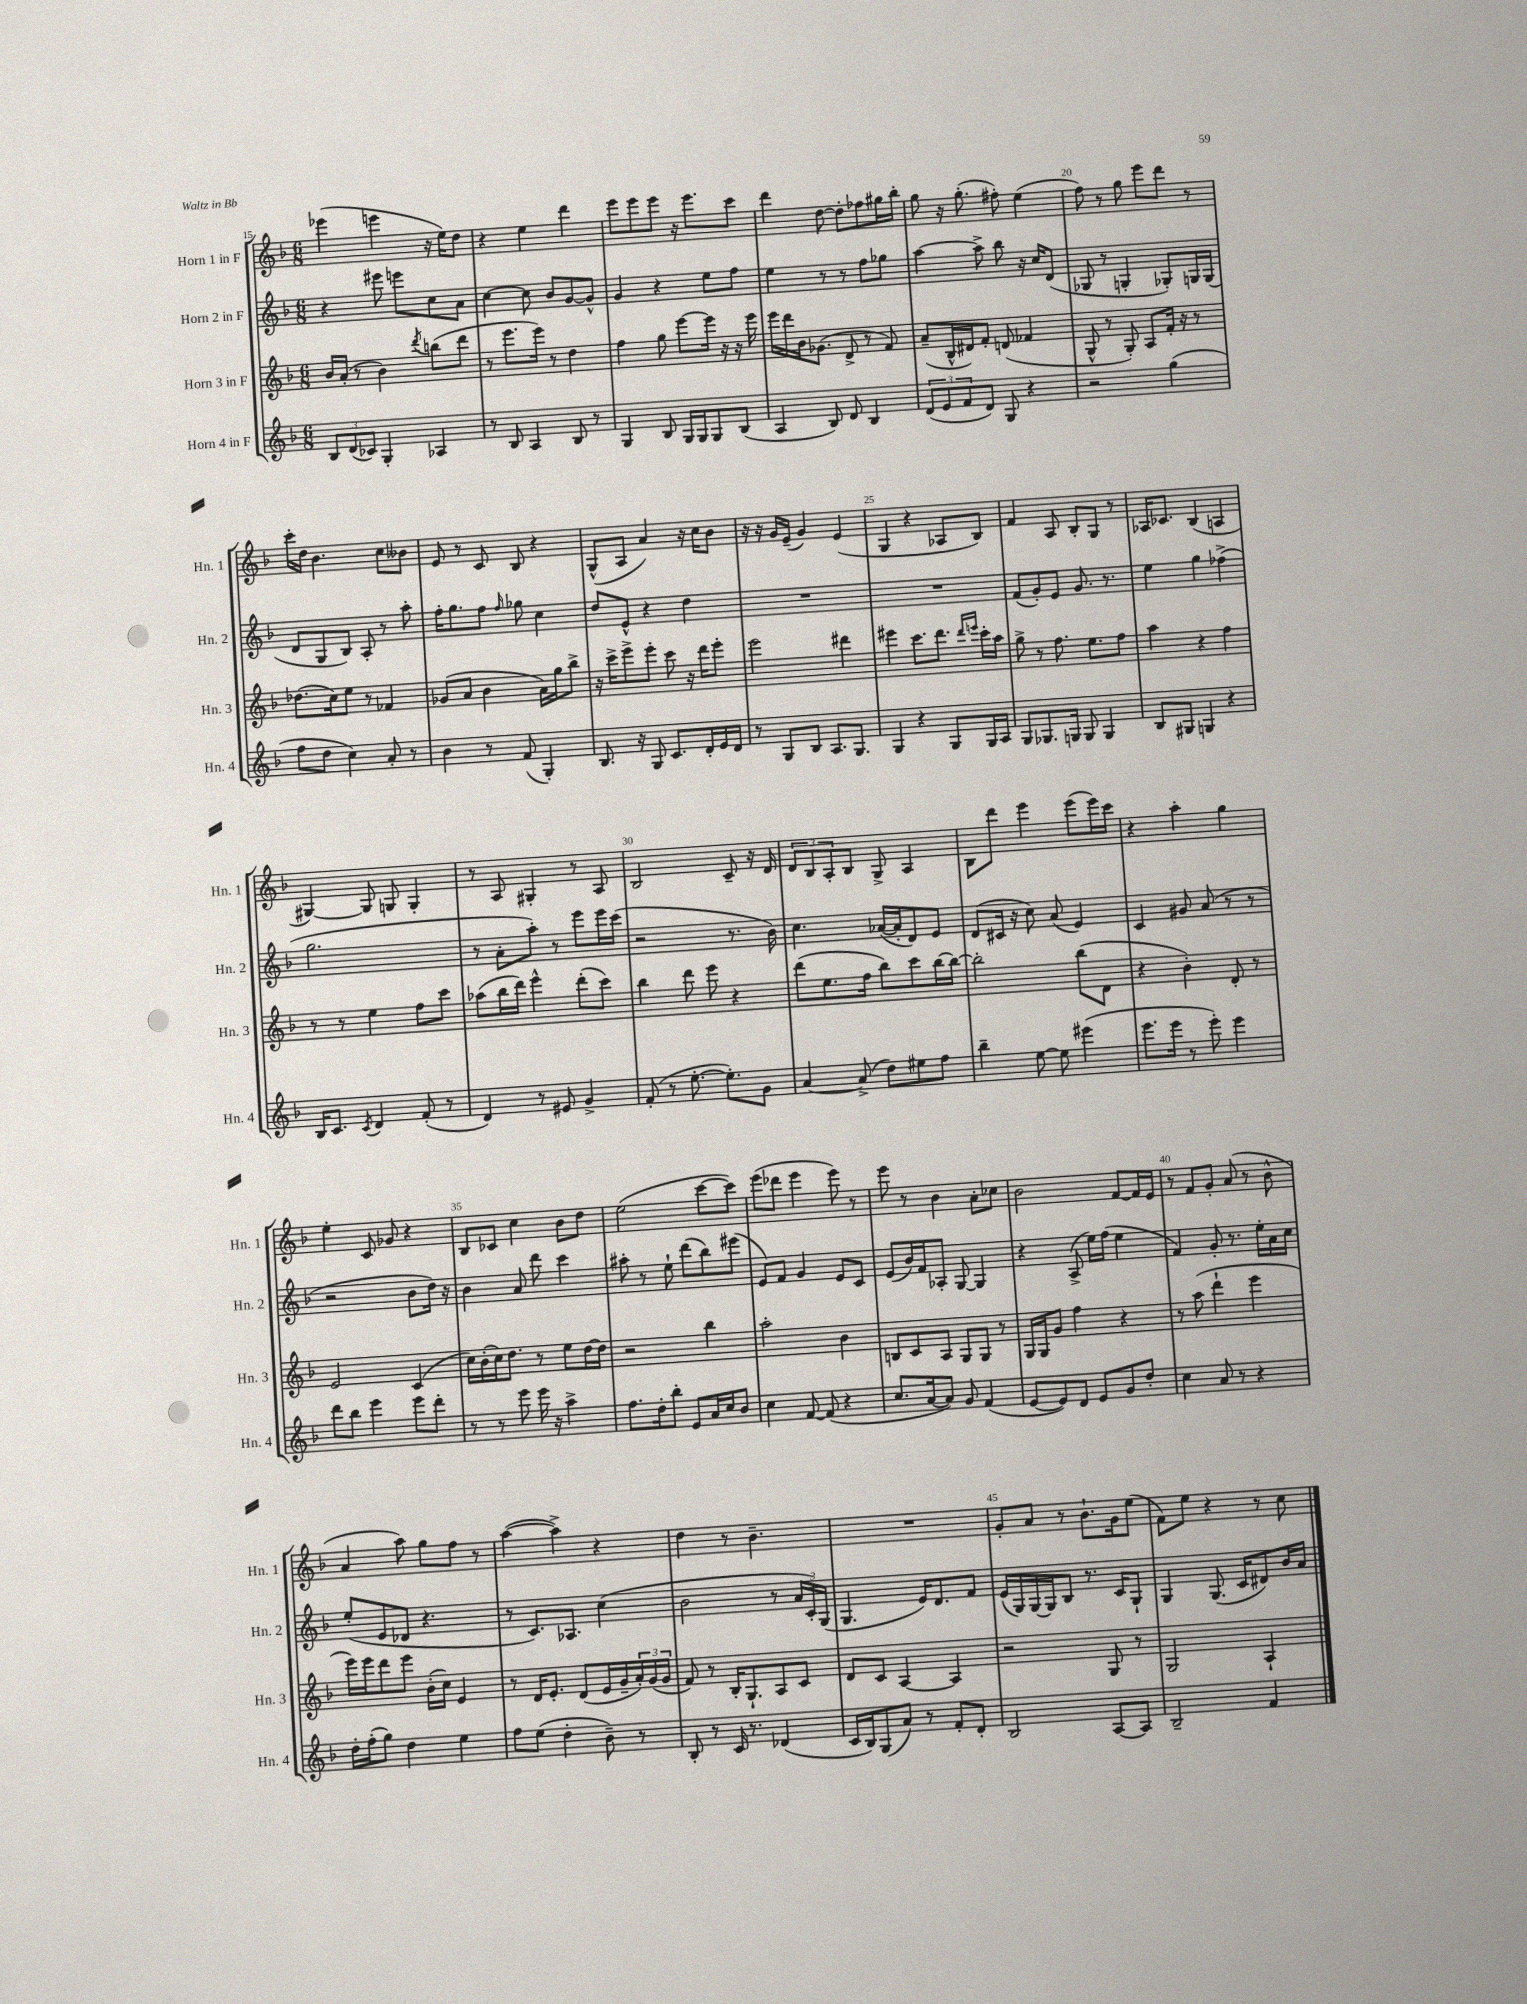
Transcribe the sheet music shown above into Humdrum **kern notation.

**kern	**kern	**kern	**kern
*part4	*part3	*part2	*part1
*staff4	*staff3	*staff2	*staff1
*I"Horn 4 in F	*I"Horn 3 in F	*I"Horn 2 in F	*I"Horn 1 in F
*I'Hn. 4	*I'Hn. 3	*I'Hn. 2	*I'Hn. 1
*clefG2	*clefG2	*clefG2	*clefG2
*k[b-]	*k[b-]	*k[b-]	*k[b-]
*M6/8	*M6/8	*M6/8	*M6/8
=15	=15	=15	=15
12B-/L	16b-/LL	4r	(4eee-X\
.	(16a'/JJ	.	.
(12d/	.	.	.
.	8r	.	.
12c-X/J)	.	.	.
4G'/	4b-\)	8eee#X\	4eeen\
.	.	8eeen\L	.
.	8qddd/	.	.
4A-X/	(8bbn\L	8cc\	16r
.	.	.	16ee\KL)
.	8ddd\J	8a\J	8dd\J
=16	=16	=16	=16
8r	8r	[4cc\	4r
8B-/	8.eee\L	.	.
4A/	.	8cc\]	4ee\
.	16eee\Jk)	.	.
.	8r	8b-/L	.
8B-/	4dd\	[8g/	4ddd\
8r	.	8g^^/J]	.
=17	=17	=17	=17
4G/	4ff\	4g/	8eee\L
.	.	.	8eee\
8B-/	8gg\	4r	8eee\J
16G/LL	[8eee\L	.	16r
16G/J	.	.	8.eee\L
8G/	16eee\Jk]	8ee\L	.
.	16r	.	.
(8B-/J	16r	8ff\J	8ccc\J
.	16eee\	.	.
=18	=18	=18	=18
4A/	16eee\LL	4ee\	4ddd\
.	16ddd\	.	.
.	16b-\J	.	.
.	(8.g-X\J	.	.
8B-/)	.	8r	[8dd\
8d/	8d^/	8r	8dd'\L]
4B-/	8r	8ff\L	8ff-X\
.	8f/)	8gg-X\J	16gg#X\L
.	.	.	16bb-'\JJ
=19	=19	=19	=19
(12d/L	(8a~/L	[4aa\	8gg\
12e/	.	.	.
.	16B-^^/L	.	16r
12f/	.	.	.
.	16d#X/J)	.	(8.gg'\
8d/J)	8f'/J	8aa^\]	.
8G/	(8dn/	8bb-\	8ff#X'\)
4r	4f-X/	16r	(4ee\
.	.	16cc/KL	.
.	.	(8d/J	.
=20	=20	=20	=20
2r	8G^^/	8G-X/	8ff\)
.	8r	8r	8r
.	8G'/)	4Gn'/	8gg\
.	8A/L	.	8eee\L
(4gg\	16f'/Jk	8G-X'/L)	8ddd\J
.	16r	.	.
.	8r	16Gn/L	8r
.	.	(16G/JJ	.
!!LO:LB:g=z
=21	=21	=21	=21
8ff\L	(8.dd-X\L	8d/L	16ccc'\LL
.	.	.	16dd\JJ
8dd\J	.	8G/	4.b-\
.	16cc\k)	.	.
4cc\)	8ee\J	8B-/J)	.
.	8r	8A'/	.
8a'/	4f-X/	8r	8cc\L
8r	.	8aa'\	8b--X\J
=22	=22	=22	=22
4b-\	(8g-X/L	16ff'\KL	8e/
.	.	8.gg\	.
.	8a/J	.	8r
8r	4b-\	8ff\J	8c/
.	.	16qqff/	.
(8f/	.	8gg-X\	8B-/
4G'/)	16a\LL)	4cc\	4r
.	16gg\J	.	.
.	8bb-^\J	.	.
=23	=23	=23	=23
8.B-/	16r	8dd/L	(8G^^/L
.	16ccc^\KL	.	.
.	8eee^\	8e^^/J	8A/J
16r	.	.	.
8G/	8eee'\J	4r	4a/)
8.c/L	8ccc\	.	.
.	16r	4dd\	16r
16d'/L	16ddd\KL	.	16cc\KL
16e/	8eee'\J	.	8b-\J
16d/JJ	.	.	.
=24	=24	=24	=24
8r	2eee\	2.r	16r
.	.	.	16r
8G/L	.	.	16g/LL
.	.	.	(16e~/JJ
8B-/J	.	.	4g/)
8.A/L	.	.	.
.	4ddd#X\	.	(4e/
8.G/J	.	.	.
=25	=25	=25	=25
4G/	4eee#X\	2.r	4G/
4r	8.ccc\L	.	4r
.	8.ddd\J	.	.
8G/L	.	.	8A-X/L
.	16qqddd/LL	.	.
.	16qqeeen/JJ	.	.
16G/L	16ccc'\LL	.	8B-/J)
16A/JJ	16aa\JJ	.	.
=26	=26	=26	=26
8G/L	8gg^\	(8f/L	4f/
8.G-X/	8r	8g'/)	.
.	8.ff\	8e/J	8A/
16Gn/Jk	.	.	.
8G/	.	8.g/	8B-'/L
.	8.ee\L	.	.
4G/	.	.	8G/J
.	.	8.r	.
.	8ff\J	.	8r
=27	=27	=27	=27
8B-/L	4aa\	4ee\	16A-X/KL
.	.	.	8.c-X/J
8G#X/J	.	.	.
4Gn/	4r	4gg\	(4B-/
4r	4ff\	(4ff-X^\	4An/
!!LO:LB:g=z
=28	=28	=28	=28
16B-/KL	8r	2.gg\	[4G#X/)
8.c/J	.	.	.
.	8r	.	.
8qc/	.	.	.
4d/	4ee\	.	8G#/]
.	.	.	8Gn/
(8f'/	8ff\L	.	4G'/
8r	8ccc\J	.	.
=29	=29	=29	=29
4d/)	(8aa-X\L	8r	8r
.	16bb-\L	8a'\L	8A/
.	16ddd\JJ)	.	.
8r	4eee^^\	8aa'\J)	4G#X'/
8e#X/	.	8r	.
4g^/	(8ddd'\L	8eee\L	8r
.	8ccc\J)	16eee\L	8A/
.	.	(16ccc\JJ	.
=30	=30	=30	=30
(8f'/	4bb-\	2r	2B-/
8r	.	.	.
[8.ee'\	8ddd\	.	.
.	8eee\	.	.
8.ee'\L])	.	.	.
.	4r	8.r	8c~/
8g\J	.	.	16r
.	.	16b-\)	16d/
=31	=31	=31	=31
[4a/	(8ddd\L	4.cc\	12d/L
.	.	.	12B-/
.	8.ee\	.	.
.	.	.	12A'/
(8a^/]	.	.	8B-/J
.	16ff\Jk	.	.
8dd\L)	8bb-\L)	([16a-X/LL	8G^/
.	.	16a-'/J]	.
8ee#X\	8ccc\	8d/)	4A/
8ff\J	[16bb-\L	8e/J	.
.	16bb-\JJ_	.	.
=32	=32	=32	=32
4bb-~\	2bb-'\]	(8d/L	8B-\L
.	.	16c#X/Jk	8ddd\J
.	.	16r	.
[8ee\	.	8cc\)	4eee\
8ee\]	.	(8a/	.
(4eee#X\	(8bb-\L	4e/)	(8eee\L
.	8d\J	.	16eee\L)
.	.	.	16ccc\JJ
=33	=33	=33	=33
8.eee\L	4r	4c/	4r
16eee\Jk	.	.	.
8r	4b-'\)	8g#X/	4aa'\
8eee'\)	.	(8a/	.
4eee\	8d'/	8r	4gg\
.	8r	8r	.
!!LO:LB:g=z
=34	=34	=34	=34
8ddd\L	2e/	2r	4ee'\
8bb-\J	.	.	.
4eee\	.	.	8c/
.	.	.	8g-X/
8eee\L	(4c/	8b-\L	4r
8ddd'\J	.	16dd\Jk)	.
.	.	16r	.
=35	=35	=35	=35
8r	16cc\LL)	4b-\	8B-/L
.	(16b-'\	.	.
8r	16cc\J)	.	8c-X/J
.	8.dd\J	.	.
8eee\	.	8a/	4cc\
16eee\	8r	8ddd\	.
16r	.	.	.
4aa^\	8ee\L	4ccc\	8b-\L
.	[16dd\L	.	8dd\J
.	16dd\JJ]	.	.
=36	=36	=36	=36
8.ff\L	2r	8aa#X'\	(2ee\
.	.	8r	.
16dd'\k	.	.	.
8bb-'\J	.	8ee`\	.
8e/L	.	(8ddd\L	.
16a/L	4bb-\	8bb-\)	[8ccc\L
16cc/J	.	.	.
8b-/J	.	(8eee#X\J	8ccc\J])
=37	=37	=37	=37
4cc\	2aa'\	8e/L)	(8eee\L
.	.	8f/J	8ddd-X\J
[8f/	.	4g/	4eee\
(8f/]	.	.	.
4r	4b-\	8e/L	8eee\)
.	.	8c/J	8r
=38	=38	=38	=38
8.cc/L	8Bn/L	(8e/L	8eee\
.	8c/	16b-/L)	8r
[16a/k	.	16f/J	.
8a/J])	8A/J	8A-X'/J	4b-\
8g/	8G/L	[8G/	.
(4f/	8G/J	4G/]	8a'\L
.	8r	.	8cc-X\J
=39	=39	=39	=39
[8e/L	16G/LL	4r	2b-\
.	16G/J	.	.
8e/])	8g/J	.	.
8d/J	4ff\	(8A^/	.
8e/L	.	16ee\LL)	.
.	.	(16ff\JJ	.
8g/	4r	4ee\	[8f/L
8dd'/J	.	.	16f/L]
.	.	.	16e/JJ
=40	=40	=40	=40
4cc\	8r	4f/)	8r
.	(8aa\	.	8f/L
8a/	4ddd`\	8g'/	8g'/J
8r	.	8.r	(8a/
4r	4eee\	.	8r
.	.	16ee'\LL	.
.	.	16a\	8b-^^\
.	.	16cc\JJ	.
!!LO:LB:g=z
=41	=41	=41	=41
16dd'\LL	16eee\LL)	(8ee'/L	4a/
(16ff'\J	16eee\J	.	.
8gg\J)	8ddd\	8e/	.
4dd\	8eee\J	8d-X/J	8aa\)
.	(16b-'\LL	4.r	8gg\L
.	16cc\JJ)	.	.
4ee\	4e/	.	8ff\J
.	.	.	8r
=42	=42	=42	=42
8ff\L	8r	8r	([4aa\
(8ee\J	16d/KL	8.c/L)	.
.	8.e'/J	.	.
4dd'\	.	.	4aa^\])
.	.	8.A-X/J	.
.	(8d/L	.	.
8b-~\)	16e/L	(4cc\	4r
.	16g~/	.	.
8r	24a'/)	.	.
.	(24g/	.	.
.	24g/JJ	.	.
=43	=43	=43	=43
8B-'/	8f/)	2b-\	4dd\
8r	8r	.	.
16c/	16B-'/KL	.	8r
8.r	8.G`/	.	.
.	.	.	4.b-~\
(4d-X/	8A/	8r	.
.	8c/J	24a/LL	.
.	.	24c'/)	.
.	.	(24G/JJ	.
=44	=44	=44	=44
16c/LL	8d/L	4.G/	2.r
16B-/J)	.	.	.
(8G/	8c/J	.	.
8a/J)	[4A/	.	.
8r	.	16e/KL)	.
.	.	8.d/	.
8f'/L	4A/]	.	.
8d'/J	.	8f/J	.
=45	=45	=45	=45
2B-/	2r	(16e/LL	8g'/L
.	.	16G/)	.
.	.	[16G/	8a/J
.	.	16G/J]	.
.	.	8B-/J	8r
.	.	8.r	8.b-`\L
[8A/L	8G/	.	.
.	.	16c/KL	16g\k
8A/J]	8r	8G`/J	(8ee\J
=46	=46	=46	=46
2B-~/	2G/	4G/	8f\L)
.	.	.	8ee\J
.	.	(8.G/	4r
.	.	16c/KL	.
4f/	4A`/	8d#X/)	8r
.	.	16b-/L	8cc\
.	.	16a/JJ	.
==	==	==	==
*-	*-	*-	*-
